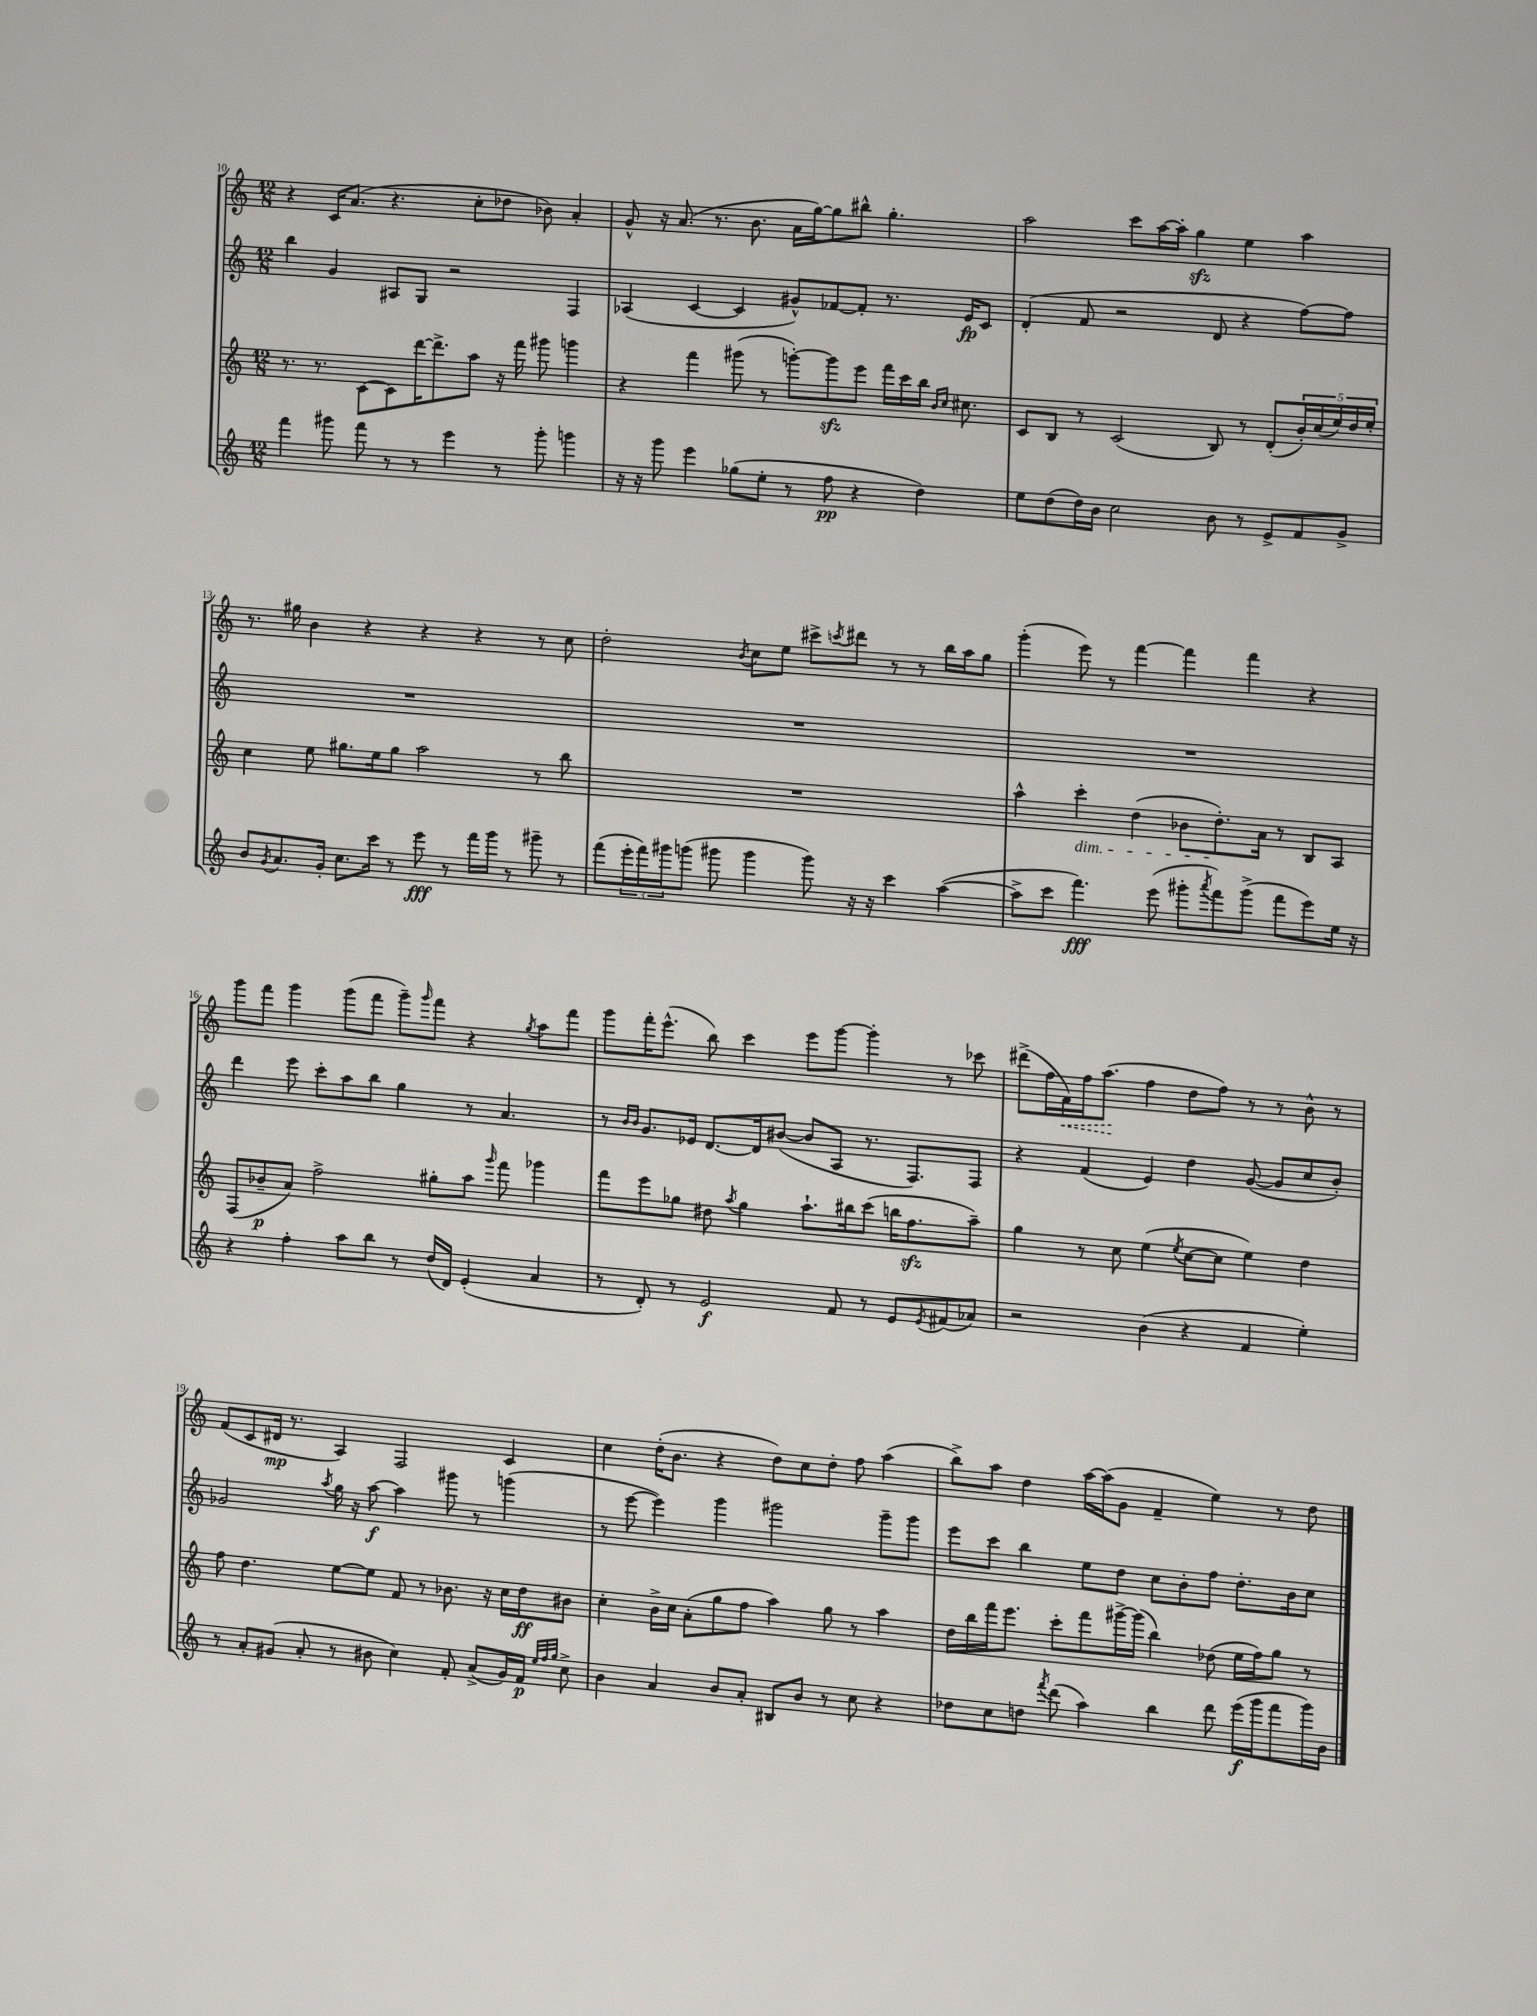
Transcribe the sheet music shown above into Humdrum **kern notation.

**kern	**dynam	**kern	**dynam	**kern	**dynam	**kern	**dynam
*part4	*part4	*part3	*part3	*part2	*part2	*part1	*part1
*staff4	*staff4	*staff3	*staff3	*staff2	*staff2	*staff1	*staff1
*clefG2	*	*clefG2	*	*clefG2	*	*clefG2	*
*k[]	*	*k[]	*	*k[]	*	*k[]	*
*M12/8	*	*M12/8	*	*M12/8	*	*M12/8	*
=10	=10	=10	=10	=10	=10	=10	=10
4fff\	.	8.r	.	4bb\	.	4r	.
.	.	8.r	.	.	.	.	.
8ggg#X\	.	.	.	4g/	.	16c/KL	.
.	.	.	.	.	.	(8.a/J	.
8fff\	.	[8c\L	.	.	.	.	.
8r	.	8c\]	.	8A#X/L	.	4.r	.
8r	.	[16ddd\K	.	8G/J	.	.	.
.	.	8.ddd^\]	.	.	.	.	.
4eee\	.	.	.	2r	.	.	.
.	.	8aa\J	.	.	.	8cc'\L	.
8r	.	16r	.	.	.	8dd-X\J	.
.	.	16fff\	.	.	.	.	.
8ggg#'\	.	8ggg#X\	.	.	.	8b-X\)	.
4gggn\	.	4gggn\	.	4F/	.	4a'/	.
=11	=11	=11	=11	=11	=11	=11	=11
16r	.	4r	.	(4A-X/	.	8g^^/	.
16r	.	.	.	.	.	.	.
8ggg\	.	.	.	.	.	16r	.
.	.	.	.	.	.	(8.a/	.
4eee\	.	4fff\	.	[4c/	.	.	.
.	.	.	.	.	.	8.r	.
(8gg-X\L	.	(8ggg#X\	.	4c/]	.	.	.
.	.	.	.	.	.	8.b\	.
8ee'\J	.	8r	.	.	.	.	.
8r	.	[8gggn'\L)	.	8g#X^^/L)	.	16a\LL	.
.	.	.	.	.	.	[16gg\J)	.
8ff\	pp	8gggzz\]	.	[8f-X/	.	8gg\]	.
4r	.	8eee\J	.	8f-'/J]	.	8bb#X^^\J	.
.	.	16fff\LL	.	8.r	.	4.gg'\	.
.	.	16ccc\	.	.	.	.	.
4dd\)	.	16bb\JJ	.	.	.	.	.
.	.	16qqb/LL	.	.	.	.	.
.	.	16qqcc/JJ	.	.	.	.	.
.	.	8.cc#X\	.	16e/KL	fp	.	.
.	.	.	.	8c/J	.	.	.
=12	=12	=12	=12	=12	=12	=12	=12
8ee\L	.	8c/L	.	(4d'/	.	2aa\	.
(8dd\	.	8B/J	.	.	.	.	.
16dd\L)	.	8r	.	8f/	.	.	.
16b\JJ	.	.	.	.	.	.	.
2cc\	.	(2c/	.	2r	.	.	.
.	.	.	.	.	.	8ccc\L	.
.	.	.	.	.	.	[16aa\L	.
.	.	.	.	.	.	16aa'\JJ]	.
.	.	.	.	.	.	4ggzz\	.
8b\	.	8B/)	.	8d/	.	.	.
8r	.	8r	.	4r	.	4ee\	.
8e^/L	.	(8d'/L	.	.	.	.	.
8f/	.	20b'/L)	.	[8ff\L)	.	4aa\	.
.	.	(20cc/	.	.	.	.	.
.	.	20ee/)	.	.	.	.	.
8g^/J	.	.	.	8ff\J]	.	.	.
.	.	20dd/	.	.	.	.	.
.	.	20ee'/JJ	.	.	.	.	.
!!LO:LB:g=z
=13	=13	=13	=13	=13	=13	=13	=13
8b/L	.	4cc\	.	1.r	.	8.r	.
8qg/	.	.	.	.	.	.	.
8.a/	.	.	.	.	.	.	.
.	.	.	.	.	.	16gg#X\	.
.	.	8ee\	.	.	.	4b\	.
16g'/Jk	.	.	.	.	.	.	.
8.cc\L	.	8.gg#X\L	.	.	.	.	.
.	.	.	.	.	.	4r	.
16ccc\Jk	.	16ee\k	.	.	.	.	.
8r	.	8gg#\J	.	.	.	.	.
8eee\	fff	2aa\	.	.	.	4r	.
8r	.	.	.	.	.	.	.
16fff\LL	.	.	.	.	.	4r	.
16ggg\JJ	.	.	.	.	.	.	.
8r	.	.	.	.	.	.	.
8ggg#X~\	.	8r	.	.	.	8r	.
8r	.	8bb\	.	.	.	8cc\	.
=14	=14	=14	=14	=14	=14	=14	=14
(8fff\L	.	1.r	.	1.r	.	2dd'\	.
24eee'\L	.	.	.	.	.	.	.
24fff\)	.	.	.	.	.	.	.
24ggg#X\J	.	.	.	.	.	.	.
(8gggn\J	.	.	.	.	.	.	.
8ggg#X\	.	.	.	.	.	.	.
.	.	.	.	.	.	8qb/	.
4ggg#\	.	.	.	.	.	8cc\L	.
.	.	.	.	.	.	8ee\J	.
8ggg#\)	.	.	.	.	.	8ccc#X^\L	.
.	.	.	.	.	.	8qcccn/	.
16r	.	.	.	.	.	8ddd#X\J	.
16r	.	.	.	.	.	.	.
4ccc\	.	.	.	.	.	8r	.
.	.	.	.	.	.	8r	.
([4aa\	.	.	.	.	.	16bb\LL	.
.	.	.	.	.	.	16aa\J	.
.	.	.	.	.	.	8gg\J	.
=15	=15	=15	=15	=15	=15	=15	=15
8aa^\L]	.	4aa^^\	.	1.r	.	(4ggg'\	.
8ccc\J	.	.	.	.	.	.	.
!	!	!LO:TX:b:i:t=dim.	!	!	!	!	!
4.fff\)	fff	4ccc'\	.	.	.	8eee\)	.
.	.	.	.	.	.	8r	.
.	.	(4dd\	.	.	.	[4fff\	.
(8eee\	.	.	.	.	.	.	.
8ggg#X'\L	.	8b-X\L	.	.	.	4fff\]	.
8qaaa/	.	.	.	.	.	.	.
8fff\)	.	8.dd'\)	.	.	.	.	.
(8ggg#^\J	.	.	.	.	.	4fff\	.
.	.	16a\Jk	.	.	.	.	.
8fff\L	.	8r	.	.	.	.	.
8eee\)	.	8B/L	.	.	.	4r	.
16ee\Jk	.	8A/J	.	.	.	.	.
16r	.	.	.	.	.	.	.
!!LO:LB:g=z
=16	=16	=16	=16	=16	=16	=16	=16
4r	.	(8F/L	.	4ddd\	.	8ggg\L	.
.	.	8b-X~/	p	.	.	8fff\J	.
4ff'\	.	8a/J)	.	8eee\	.	4ggg\	.
.	.	2ff^\	.	8ccc'\L	.	.	.
8aa\L	.	.	.	8aa\	.	(8ggg\L	.
8bb\J	.	.	.	8bb\J	.	8fff\J	.
8r	.	.	.	4gg\	.	8ggg~\L)	.
.	.	.	.	.	.	16qqggg/	.
(16dd/LL	.	8gg#X'\L	.	.	.	8fff\J	.
16d/JJ)	.	.	.	.	.	.	.
(4e'/	.	8aa\J	.	8r	.	4r	.
.	.	16qqggg/	.	.	.	.	.
.	.	8fff\	.	4.a/	.	.	.
.	.	.	.	.	.	8qgg/	.
4a/	.	4ggg-X\	.	.	.	8aa\L	.
.	.	.	.	.	.	8fff\J	.
=17	=17	=17	=17	=17	=17	=17	=17
8r	.	8fff\L	.	8r	.	8ggg\L	.
.	.	.	.	16qqb/LL	.	.	.
.	.	.	.	16qqb/JJ	.	.	.
8d'/)	.	8eee\	.	8.g/L	.	16fff'\K	.
.	.	.	.	.	.	(8.eee^^\J	.
8r	.	8gg-X\J	.	.	.	.	.
.	.	.	.	16e-X/Jk	.	.	.
2e/	f	8dd#X\	.	[8.d/L	.	8bb\)	.
.	.	8qaa/	.	.	.	.	.
.	.	4gg-\	.	.	.	4ccc\	.
.	.	.	.	16d/k]	.	.	.
.	.	.	.	([8b#X/J	.	.	.
.	.	8.aa`\L	.	8b#/L]	.	8eee\L	.
8f/	.	.	.	8A/J	.	[8ggg\J	.
.	.	16bb#X\k	.	.	.	.	.
8r	.	(8ccc\J	.	8.r	.	4ggg'\]	.
8e/L	.	16bbn\KL	.	.	.	.	.
.	.	8.ffzz\	.	8.F/L)	.	.	.
8qe/	.	.	.	.	.	.	.
(8f#X/	.	.	.	.	.	8r	.
8a-X/J)	.	8aa~\J)	.	8F/J	.	8ccc-X\	.
=18	=18	=18	=18	=18	=18	=18	=18
2r	.	4gg\	.	4r	.	(8ddd#X^\L	.
.	.	.	.	.	.	16ff\L	.
!	!	!	!	!	!	!	!LO:HP:b
.	.	.	.	.	.	16f\)	<
.	.	8r	.	(4f/	.	16ff\J	.
.	.	.	.	.	.	(8.aa\J	.
.	.	8cc\	.	.	.	.	.
(4b\	.	(4ee\	.	4e/)	.	4ff\	[
.	.	8qee/	.	.	.	.	.
4r	.	[8cc\L	.	4dd\	.	8dd\L	.
.	.	8cc\J]	.	.	.	8ff\J)	.
4f/	.	4ee\)	.	([8g/	.	8r	.
.	.	.	.	8g/L]	.	8r	.
4ee'\)	.	4dd\	.	8cc/	.	8b^^\	.
.	.	.	.	8b'/J)	.	8r	.
!!LO:LB:g=z
=19	=19	=19	=19	=19	=19	=19	=19
8r	.	8ff\	.	2g-X/	.	(8f/L	.
8a'/L	.	4.dd\	.	.	.	8c/	.
(8g#X/J	.	.	.	.	.	16d#X/Jk	mp
.	.	.	.	.	.	8.r	.
8a'/	.	.	.	.	.	.	.
.	.	.	.	8qaa/	.	.	.
8r	.	[8ee\L	.	16gg\	.	4A/)	.
.	.	.	.	16r	.	.	.
8b#X\	.	8ee\J]	.	[8aa\	f	.	.
4cc\)	.	8f/	.	4aa\]	.	2F/	.
.	.	8r	.	.	.	.	.
8f'/	.	8.b-X\	.	8ggg#X\	.	.	.
(8a^/L	.	.	.	8r	.	.	.
.	.	16r	.	.	.	.	.
16g#/L)	.	16cc\LL	.	(4gggn\	.	4c/	.
16f/JJ	p	16dd\J	ff	.	.	.	.
32qqee/LLL	.	.	.	.	.	.	.
32qqff/	.	.	.	.	.	.	.
32qqgg/JJJ	.	.	.	.	.	.	.
8cc^\	.	8b#X\J	.	.	.	.	.
=20	=20	=20	=20	=20	=20	=20	=20
4b\	.	4cc'\	.	8r	.	4cc\	.
.	.	.	.	[8eee\	.	.	.
4a/	.	16b^\LL	.	4eee\])	.	(16dd'\KL	.
.	.	16cc\JJ	.	.	.	8.b\J	.
.	.	(8a'\L	.	.	.	.	.
8b/L	.	8gg\	.	4ggg\	.	4r	.
8a'/J	.	8ff\J	.	.	.	.	.
8B#X/L	.	4aa\)	.	2ggg#X\	.	8dd\L)	.
8b/J	.	.	.	.	.	8cc\	.
8r	.	8gg\	.	.	.	8dd'\J	.
8cc\	.	8r	.	.	.	8ff\	.
4r	.	4aa\	.	8ggg#~\L	.	(4aa\	.
.	.	.	.	8ggg#\J	.	.	.
=21	=21	=21	=21	=21	=21	=21	=21
8dd-X\L	.	16dd\LL	.	8eee\L	.	8bb^\L)	.
.	.	16bb\	.	.	.	.	.
8cc\	.	16fff\J	.	8ccc\J	.	8aa\J	.
.	.	8.eee\J	.	.	.	.	.
8ddn\J	.	.	.	4bb\	.	4dd\	.
8qfff/	.	.	.	.	.	.	.
(8ddd\	.	8ccc'\L	.	.	.	.	.
4aa\)	.	8fff\	.	8ee\L	.	[16aa\LL	.
.	.	.	.	.	.	(16aa\J]	.
.	.	[16ggg#X^\L	.	8dd\J	.	8g\J	.
.	.	(16ggg#\JJ]	.	.	.	.	.
4bb\	.	4bb\)	.	8cc\L	.	4f~/	.
.	.	.	.	8b'\	.	.	.
8ddd\	.	(8dd-X\	.	8ff\J	.	4ee\)	.
(16eee\LL	f	16ee\LL	.	8.dd'\L	.	.	.
16ggg\J	.	16ff\J)	.	.	.	.	.
8fff\	.	8gg\J	.	.	.	8r	.
.	.	.	.	16b\k	.	.	.
16ggg\L)	.	8r	.	8cc\J	.	8dd\	.
16b\JJ	.	.	.	.	.	.	.
==	==	==	==	==	==	==	==
*-	*-	*-	*-	*-	*-	*-	*-
